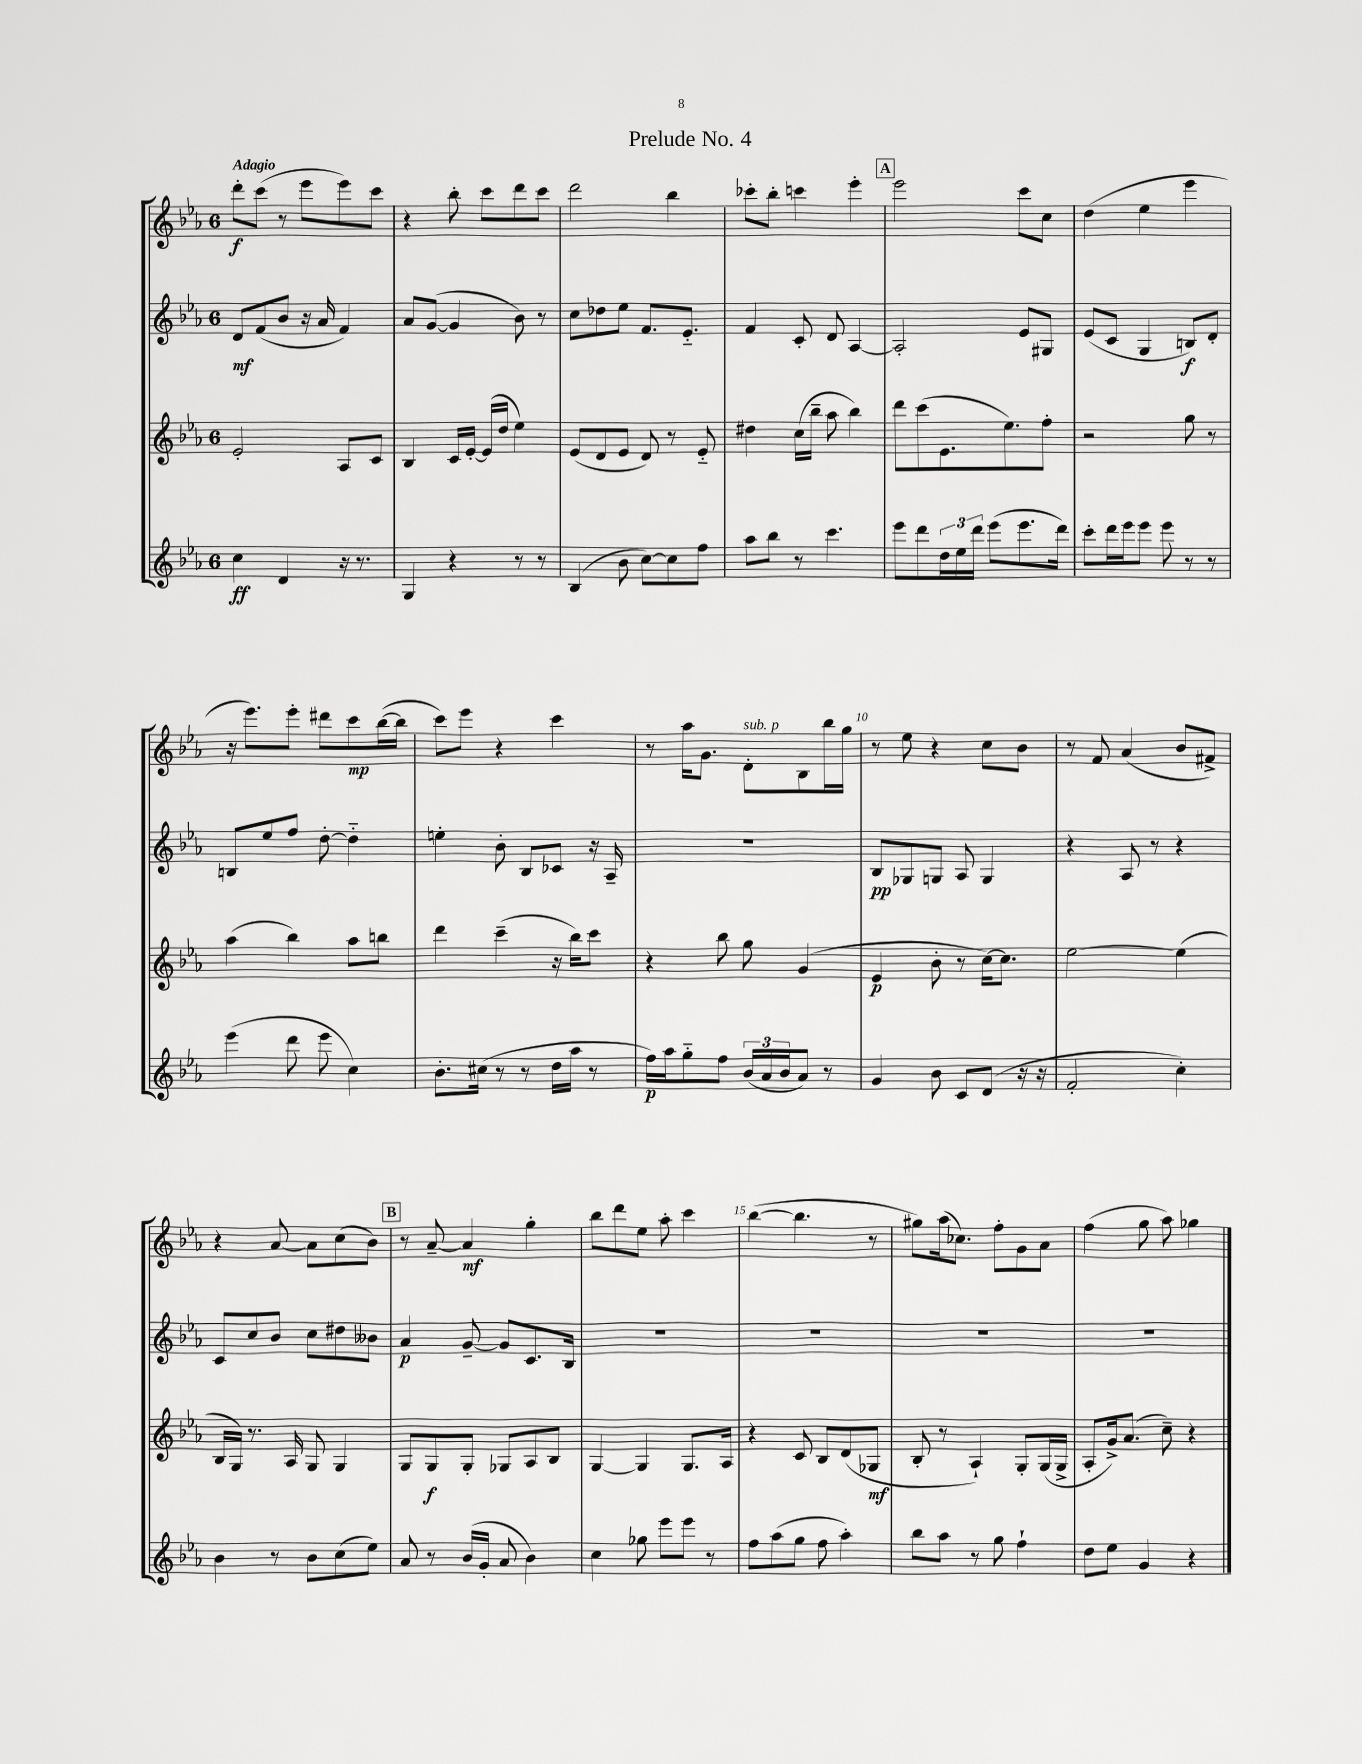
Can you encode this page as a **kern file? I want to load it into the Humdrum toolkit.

**kern	**dynam	**kern	**dynam	**kern	**dynam	**kern	**dynam
*part4	*part4	*part3	*part3	*part2	*part2	*part1	*part1
*staff4	*staff4	*staff3	*staff3	*staff2	*staff2	*staff1	*staff1
*clefG2	*	*clefG2	*	*clefG2	*	*clefG2	*
*k[b-e-a-]	*	*k[b-e-a-]	*	*k[b-e-a-]	*	*k[b-e-a-]	*
*M6/8	*	*M6/8	*	*M6/8	*	*M6/8	*
=1	=1	=1	=1	=1	=1	=1	=1
!	!	!	!	!	!	!LO:TX:a:B:t=Adagio	!
4cc\	ff	2e-'/	.	8d/L	mf	8ddd'\L	f
.	.	.	.	(8f/	.	(8ccc\J	.
4d/	.	.	.	8b-/J	.	8r	.
.	.	.	.	16r	.	8eee-\L	.
.	.	.	.	16a-/	.	.	.
16r	.	8A-/L	.	4f/)	.	8eee-\)	.
8.r	.	.	.	.	.	.	.
.	.	8c/J	.	.	.	8ccc\J	.
=2	=2	=2	=2	=2	=2	=2	=2
4G/	.	4B-/	.	8a-/L	.	4r	.
.	.	.	.	([8g/J	.	.	.
4r	.	16c/LL	.	4g/]	.	8bb-'\	.
.	.	[16e-'/JJ	.	.	.	.	.
.	.	(16e-/LL]	.	.	.	8ccc\L	.
.	.	16dd/JJ	.	.	.	.	.
8r	.	4ee-\)	.	8b-\)	.	8ddd\	.
8r	.	.	.	8r	.	8ccc\J	.
=3	=3	=3	=3	=3	=3	=3	=3
(4B-/	.	(8e-/L	.	8cc\L	.	2ddd\	.
.	.	8d/	.	8dd-X\	.	.	.
8b-\	.	8e-/J	.	8ee-\J	.	.	.
[8cc\L)	.	8d/)	.	8.f/L	.	.	.
8cc\]	.	8r	.	.	.	4bb-\	.
.	.	.	.	8.e-/J	.	.	.
8ff\J	.	8e-/	.	.	.	.	.
=4	=4	=4	=4	=4	=4	=4	=4
8aa-\L	.	4dd#X\	.	4f/	.	8ccc-X'\L	.
8bb-\J	.	.	.	.	.	8bb-'\J	.
8r	.	(16cc\LL	.	8c'/	.	4cccn\	.
.	.	16bb-~\JJ	.	.	.	.	.
4.ccc\	.	8aa-\	.	8d/	.	.	.
.	.	4bb-\)	.	[4A-/	.	4eee-'\	.
!!LO:REH:place=s1:t=A
=5	=5	=5	=5	=5	=5	=5	=5
8eee-\L	.	8ddd\L	.	2A-'/]	.	2eee-\	.
8ddd\	.	(8ccc\	.	.	.	.	.
24dd\L	.	8.e-\	.	.	.	.	.
24ee-\	.	.	.	.	.	.	.
24ddd\JJ	.	.	.	.	.	.	.
(8eee-\L	.	.	.	.	.	.	.
.	.	8.ee-\)	.	.	.	.	.
8.eee-\	.	.	.	8e-/L	.	8ccc\L	.
.	.	8ff'\J	.	8G#X/J	.	8cc\J	.
16ddd\Jk)	.	.	.	.	.	.	.
=6	=6	=6	=6	=6	=6	=6	=6
8ccc'\L	.	2r	.	(8e-/L	.	(4dd\	.
16ddd\L	.	.	.	8c/J	.	.	.
16eee-\J	.	.	.	.	.	.	.
8eee-\J	.	.	.	4G/	.	4ee-\	.
8eee-\	.	.	.	.	.	.	.
8r	.	8gg\	.	8Bn/L)	f	4eee-\	.
8r	.	8r	.	8d'/J	.	.	.
!!LO:LB:g=z
=7	=7	=7	=7	=7	=7	=7	=7
(4eee-\	.	(4aa-\	.	8Bn/L	.	16r	.
.	.	.	.	.	.	8.eee-\L)	.
.	.	.	.	8ee-/	.	.	.
8ddd\	.	4bb-\)	.	8ff/J	.	8eee-'\J	.
8eee-\	.	.	.	[8dd'\	.	8ddd#X\L	.
4cc\)	.	8aa-\L	.	4dd\]	.	8ccc\	mp
.	.	8bbn\J	.	.	.	([16bb-\L	.
.	.	.	.	.	.	16bb-\JJ]	.
=8	=8	=8	=8	=8	=8	=8	=8
8.b-'\L	.	4ddd\	.	4een'\	.	8ccc\L)	.
.	.	.	.	.	.	8eee-\J	.
(16cc#X\Jk	.	.	.	.	.	.	.
8r	.	(4ccc~\	.	8b-'\	.	4r	.
8r	.	.	.	8B-/L	.	.	.
16dd\LL	.	16r	.	8c-X/J	.	4ccc\	.
16aa-\JJ	.	16bb-\KL)	.	.	.	.	.
8r	.	8ccc\J	.	16r	.	.	.
.	.	.	.	16A-~/	.	.	.
=9	=9	=9	=9	=9	=9	=9	=9
16ff\LL)	p	4r	.	2.r	.	8r	.
16aa-\J	.	.	.	.	.	.	.
8gg\	.	.	.	.	.	16aa-\KL	.
.	.	.	.	.	.	8.g\J	.
8ff\J	.	8bb-\	.	.	.	.	.
!	!	!	!	!	!	!LO:TX:a:i:t=sub. p	!
(24b-/LL	.	8gg\	.	.	.	8d'\L	.
24a-/	.	.	.	.	.	.	.
24b-/J	.	.	.	.	.	.	.
8a-/J)	.	(4g/	.	.	.	8B-\	.
8r	.	.	.	.	.	16bb-\L	.
.	.	.	.	.	.	16gg\JJ	.
=10	=10	=10	=10	=10	=10	=10	=10
4g/	.	4e-/	p	8B-/L	pp	8r	.
.	.	.	.	8G-X/	.	8ee-\	.
8b-\	.	8b-'\	.	8Gn/J	.	4r	.
8c/L	.	8r	.	8A-/	.	.	.
(8d/J	.	[16cc\KL)	.	4G/	.	8cc\L	.
.	.	8.cc\J]	.	.	.	.	.
16r	.	.	.	.	.	8b-\J	.
16r	.	.	.	.	.	.	.
=11	=11	=11	=11	=11	=11	=11	=11
2f'/	.	[2ee-\	.	4r	.	8r	.
.	.	.	.	.	.	8f/	.
.	.	.	.	8A-/	.	(4a-/	.
.	.	.	.	8r	.	.	.
4cc'\)	.	(4ee-\]	.	4r	.	8b-/L	.
.	.	.	.	.	.	8f#X^/J)	.
!!LO:LB:g=z
=12	=12	=12	=12	=12	=12	=12	=12
4b-\	.	16B-/LL	.	8c/L	.	4r	.
.	.	16G/JJ)	.	.	.	.	.
.	.	8.r	.	8cc/	.	.	.
8r	.	.	.	8b-/J	.	[8a-/	.
.	.	16A-/	.	.	.	.	.
8b-\L	.	8G/	.	8cc\L	.	8a-\L]	.
(8cc\	.	4G/	.	8dd#X\	.	(8cc\	.
8ee-\J)	.	.	.	8b--X\J	.	8b-\J)	.
!!LO:REH:place=s1:t=B
=13	=13	=13	=13	=13	=13	=13	=13
8a-/	.	8G/L	.	4a-/	p	8r	.
8r	.	8G/	f	.	.	[8a-~/	.
(16b-/LL	.	8G'/J	.	[8g~/	.	4a-/]	mf
16g'/JJ	.	.	.	.	.	.	.
8a-/	.	8G-X/L	.	8g/L]	.	.	.
4b-\)	.	8A-/	.	8.c/	.	4gg'\	.
.	.	8B-/J	.	.	.	.	.
.	.	.	.	16B-/Jk	.	.	.
=14	=14	=14	=14	=14	=14	=14	=14
4cc\	.	[4G/	.	2.r	.	8bb-\L	.
.	.	.	.	.	.	8ddd\	.
8gg-X\	.	4G/]	.	.	.	8ee-\J	.
8eee-\L	.	.	.	.	.	8aa-'\	.
8eee-\J	.	8.G/L	.	.	.	4ccc\	.
8r	.	.	.	.	.	.	.
.	.	16A-/Jk	.	.	.	.	.
=15	=15	=15	=15	=15	=15	=15	=15
8ff\L	.	4r	.	2.r	.	([4bb-\	.
(8aa-\	.	.	.	.	.	.	.
8gg\J	.	8c/	.	.	.	4.bb-\]	.
8ff\	.	8B-/L	.	.	.	.	.
4aa-'\)	.	(8d/	.	.	.	.	.
.	.	8G-X/J	mf	.	.	8r	.
=16	=16	=16	=16	=16	=16	=16	=16
8bb-\L	.	8B-'/	.	2.r	.	8gg#X\L)	.
8aa-\J	.	8r	.	.	.	(16aa-\k	.
.	.	.	.	.	.	8.cc-X\J)	.
8r	.	4A-`/)	.	.	.	.	.
8gg\	.	.	.	.	.	8ff'\L	.
4ff`\	.	8G'/L	.	.	.	8g\	.
.	.	(16G/L	.	.	.	8a-\J	.
.	.	16G^/JJ	.	.	.	.	.
=17	=17	=17	=17	=17	=17	=17	=17
8dd\L	.	8A-'/L	.	2.r	.	(4ff\	.
8ee-\J	.	16g^/k)	.	.	.	.	.
.	.	(8.a-/J	.	.	.	.	.
4g/	.	.	.	.	.	8gg\	.
.	.	8cc~\)	.	.	.	8aa-\)	.
4r	.	4r	.	.	.	4gg-X\	.
==	==	==	==	==	==	==	==
*-	*-	*-	*-	*-	*-	*-	*-
